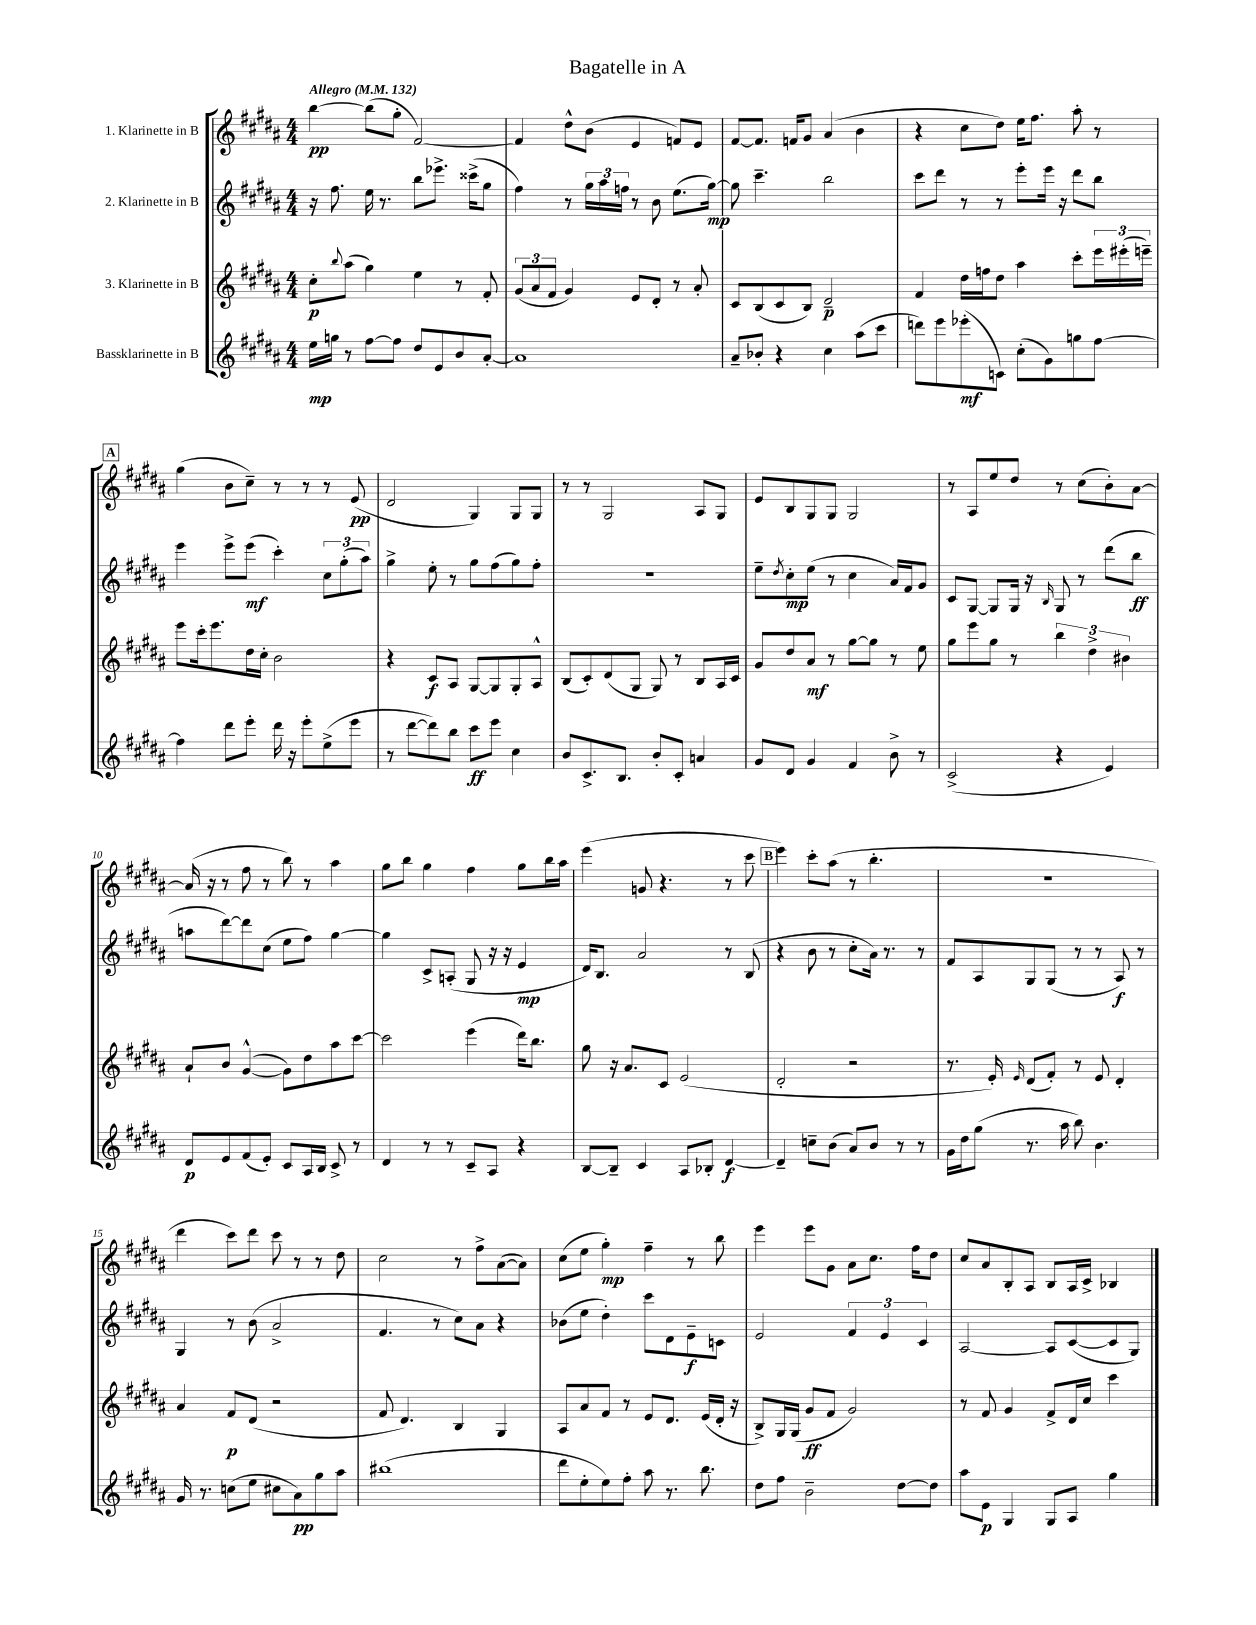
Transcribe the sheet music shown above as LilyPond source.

\header { title = "Bagatelle in A" }
<<
\new StaffGroup <<
\new Staff = "s0" \with { instrumentName = "1. Klarinette in B" } {
    \clef treble \key b \major \numericTimeSignature \time 4/4 \tempo "Allegro" 4 = 132
    b''4~\pp b''8( gis''8-. fis'2~) |
    fis'4 dis''8-^ b'8( e'4 f'8) e'8 |
    fis'8~ fis'8. f'16 gis'8 ais'4( b'4 |
    r4 cis''8 dis''8) e''16 fis''8. ais''8-. r8 |
    \mark \markup { \box "A" } gis''4( b'8 cis''8--) r8 r8 r8 e'8\pp( |
    dis'2 gis4) gis8 gis8 |
    r8 r8 gis2 ais8 gis8 |
    e'8 b8 gis8 gis8 gis2 |
    r8 ais8 e''8 dis''8 r8 cis''8( b'8-.) ais'8~ |
    ais'16( r16 r8 fis''8 r8 b''8) r8 ais''4 |
    gis''8 b''8 gis''4 fis''4 gis''8 b''16 ais''16 |
    e'''4( g'8 r4. r8 cis'''8 |
    \mark \markup { \box "B" } e'''4) cis'''8-. ais''8( r8 b''4.-. |
    R1 |
    dis'''4 cis'''8) dis'''8 cis'''8 r8 r8 dis''8 |
    cis''2 r8 fis''8-> ais'8~( ais'8) |
    cis''8( e''8 gis''4-.\mp) fis''4-- r8 b''8 |
    e'''4 e'''8 gis'8 ais'8 cis''8. fis''16 dis''8 |
    cis''8 ais'8 b8-. ais8 b8 ais16 cis'16-> bes4 \bar "|." |
}
\new Staff = "s1" \with { instrumentName = "2. Klarinette in B" } {
    \clef treble \key b \major \numericTimeSignature \time 4/4
    r16 fis''8. e''16 r8. b''8 ees'''8.-> cisis'''16->( gis''8 |
    fis''4) r8 \tuplet 3/2 { gis''16 ais''16 f''16 } r8 b'8 e''8.( gis''16~\mp) |
    gis''8 cis'''4.-- b''2 |
    cis'''8 dis'''8 r8 r8 e'''8-. e'''16 r16 dis'''8 b''8 |
    \mark \markup { \box "A" } e'''4 e'''8-> e'''8\mf( cis'''4-.) \tuplet 3/2 { cis''8 gis''8-.( ais''8) } |
    gis''4-> e''8-. r8 gis''8 fis''8( gis''8) fis''8-. |
    R1 |
    e''8-- \acciaccatura { dis''8 } cis''8-.\mp e''8( r8 cis''4 ais'16) fis'16 gis'8 |
    cis'8 gis8~ gis8 gis16 r16 \grace { b16 } gis8 r8 dis'''8( b''8\ff |
    a''8 dis'''8~) dis'''8 cis''8( e''8 fis''8) gis''4~ |
    gis''4 cis'8-> a8-.( gis8 r16 r16 e'4\mp |
    dis'16) b8. ais'2 r8 b8( |
    \mark \markup { \box "B" } r4 b'8 r8 cis''8-. ais'16) r8. r8 |
    fis'8 ais8 gis8 gis8( r8 r8 ais8\f) r8 |
    gis4 r8 b'8( ais'2-> |
    fis'4. r8 cis''8) ais'8 r4 |
    bes'8( e''8 dis''4-.) cis'''8 dis'8 e'8--\f c'8 |
    e'2 \tuplet 3/2 { fis'4 e'4 cis'4 } |
    ais2~ ais8 cis'8~( cis'8 gis8) \bar "|." |
}
\new Staff = "s2" \with { instrumentName = "3. Klarinette in B" } {
    \clef treble \key b \major \numericTimeSignature \time 4/4
    cis''8-.\p \appoggiatura { b''8 } ais''8( gis''4) e''4 r8 fis'8-. |
    \tuplet 3/2 { gis'8( ais'8 fis'8 } gis'4) e'8 dis'8-. r8 ais'8-. |
    cis'8 b8( cis'8 b8) dis'2--\p |
    fis'4 dis''16 f''16 dis''8 ais''4 cis'''8-. \tuplet 3/2 { e'''16 eis'''16-.( e'''16--) } |
    \mark \markup { \box "A" } e'''8 cis'''16-. e'''8. dis''16 cis''16-. b'2 |
    r4 cis'8\f ais8 gis8~ gis8 gis8-. ais8-^ |
    b8( cis'8-.) dis'8( gis8 gis8) r8 b8 ais16 cis'16 |
    gis'8 dis''8 ais'8\mf r8 gis''8~ gis''8 r8 e''8 |
    gis''8 e'''8 gis''8 r8 \tuplet 3/2 { b''4 dis''4-> bis'4 } |
    ais'8-! b'8 gis'4~-^( gis'8) dis''8 ais''8 cis'''8~ |
    cis'''2 e'''4( dis'''16) b''8. |
    gis''8 r16 ais'8. cis'8 e'2( |
    \mark \markup { \box "B" } dis'2-. r2 |
    r8. e'16-.) \grace { e'16 } dis'8( fis'8-.) r8 e'8 dis'4-. |
    ais'4 fis'8\p dis'8( r2 |
    fis'8 dis'4.) b4 gis4 |
    ais8 ais'8 fis'8 r8 e'8 dis'8. e'16( dis'16-. r16 |
    b8->) gis16 gis16( gis'8\ff fis'8 gis'2) |
    r8 fis'8 gis'4 fis'8-> dis'16 cis''16 cis'''4 \bar "|." |
}
\new Staff = "s3" \with { instrumentName = "Bassklarinette in B" } {
    \clef treble \key b \major \numericTimeSignature \time 4/4
    e''16\mp g''16 r8 fis''8~ fis''8 dis''8 e'8 b'8 ais'8~-. |
    ais'1 |
    ais'8-- bes'8-. r4 cis''4 ais''8( cis'''8 |
    d'''8) e'''8 ees'''8-.\mf( c'8) cis''8-.( gis'8) g''8 fis''8~ |
    \mark \markup { \box "A" } fis''4 dis'''8 e'''8-. dis'''16 r16 e'''8-. e''8->( e'''8 |
    r8 dis'''8~ dis'''8) b''8 cis'''8\ff e'''8 cis''4 |
    b'8 cis'8.-> b8. b'8-. cis'8-. a'4 |
    gis'8 dis'8 gis'4 fis'4 b'8-> r8 |
    cis'2->( r4 e'4) |
    dis'8\p e'8 fis'8( e'8-.) cis'8 ais16 b16 cis'8-> r8 |
    dis'4 r8 r8 cis'8-- ais8 r4 |
    b8~ b8-- cis'4 ais8 bes8-. dis'4~\f |
    \mark \markup { \box "B" } dis'4-- c''8-- b'8( ais'8) b'8 r8 r8 |
    gis'16 dis''16 gis''8( r8. ais''16 b''8) b'4. |
    gis'16 r8. c''8( e''8 cis''8 ais'8\pp) gis''8 ais''8 |
    bis''1( |
    dis'''8 e''8-. e''8) fis''8-. ais''8 r8. b''8. |
    dis''8 fis''8 b'2-- dis''8~ dis''8 |
    ais''8 e'8\p gis4 gis8 ais8 gis''4 \bar "|." |
}
>>
>>
